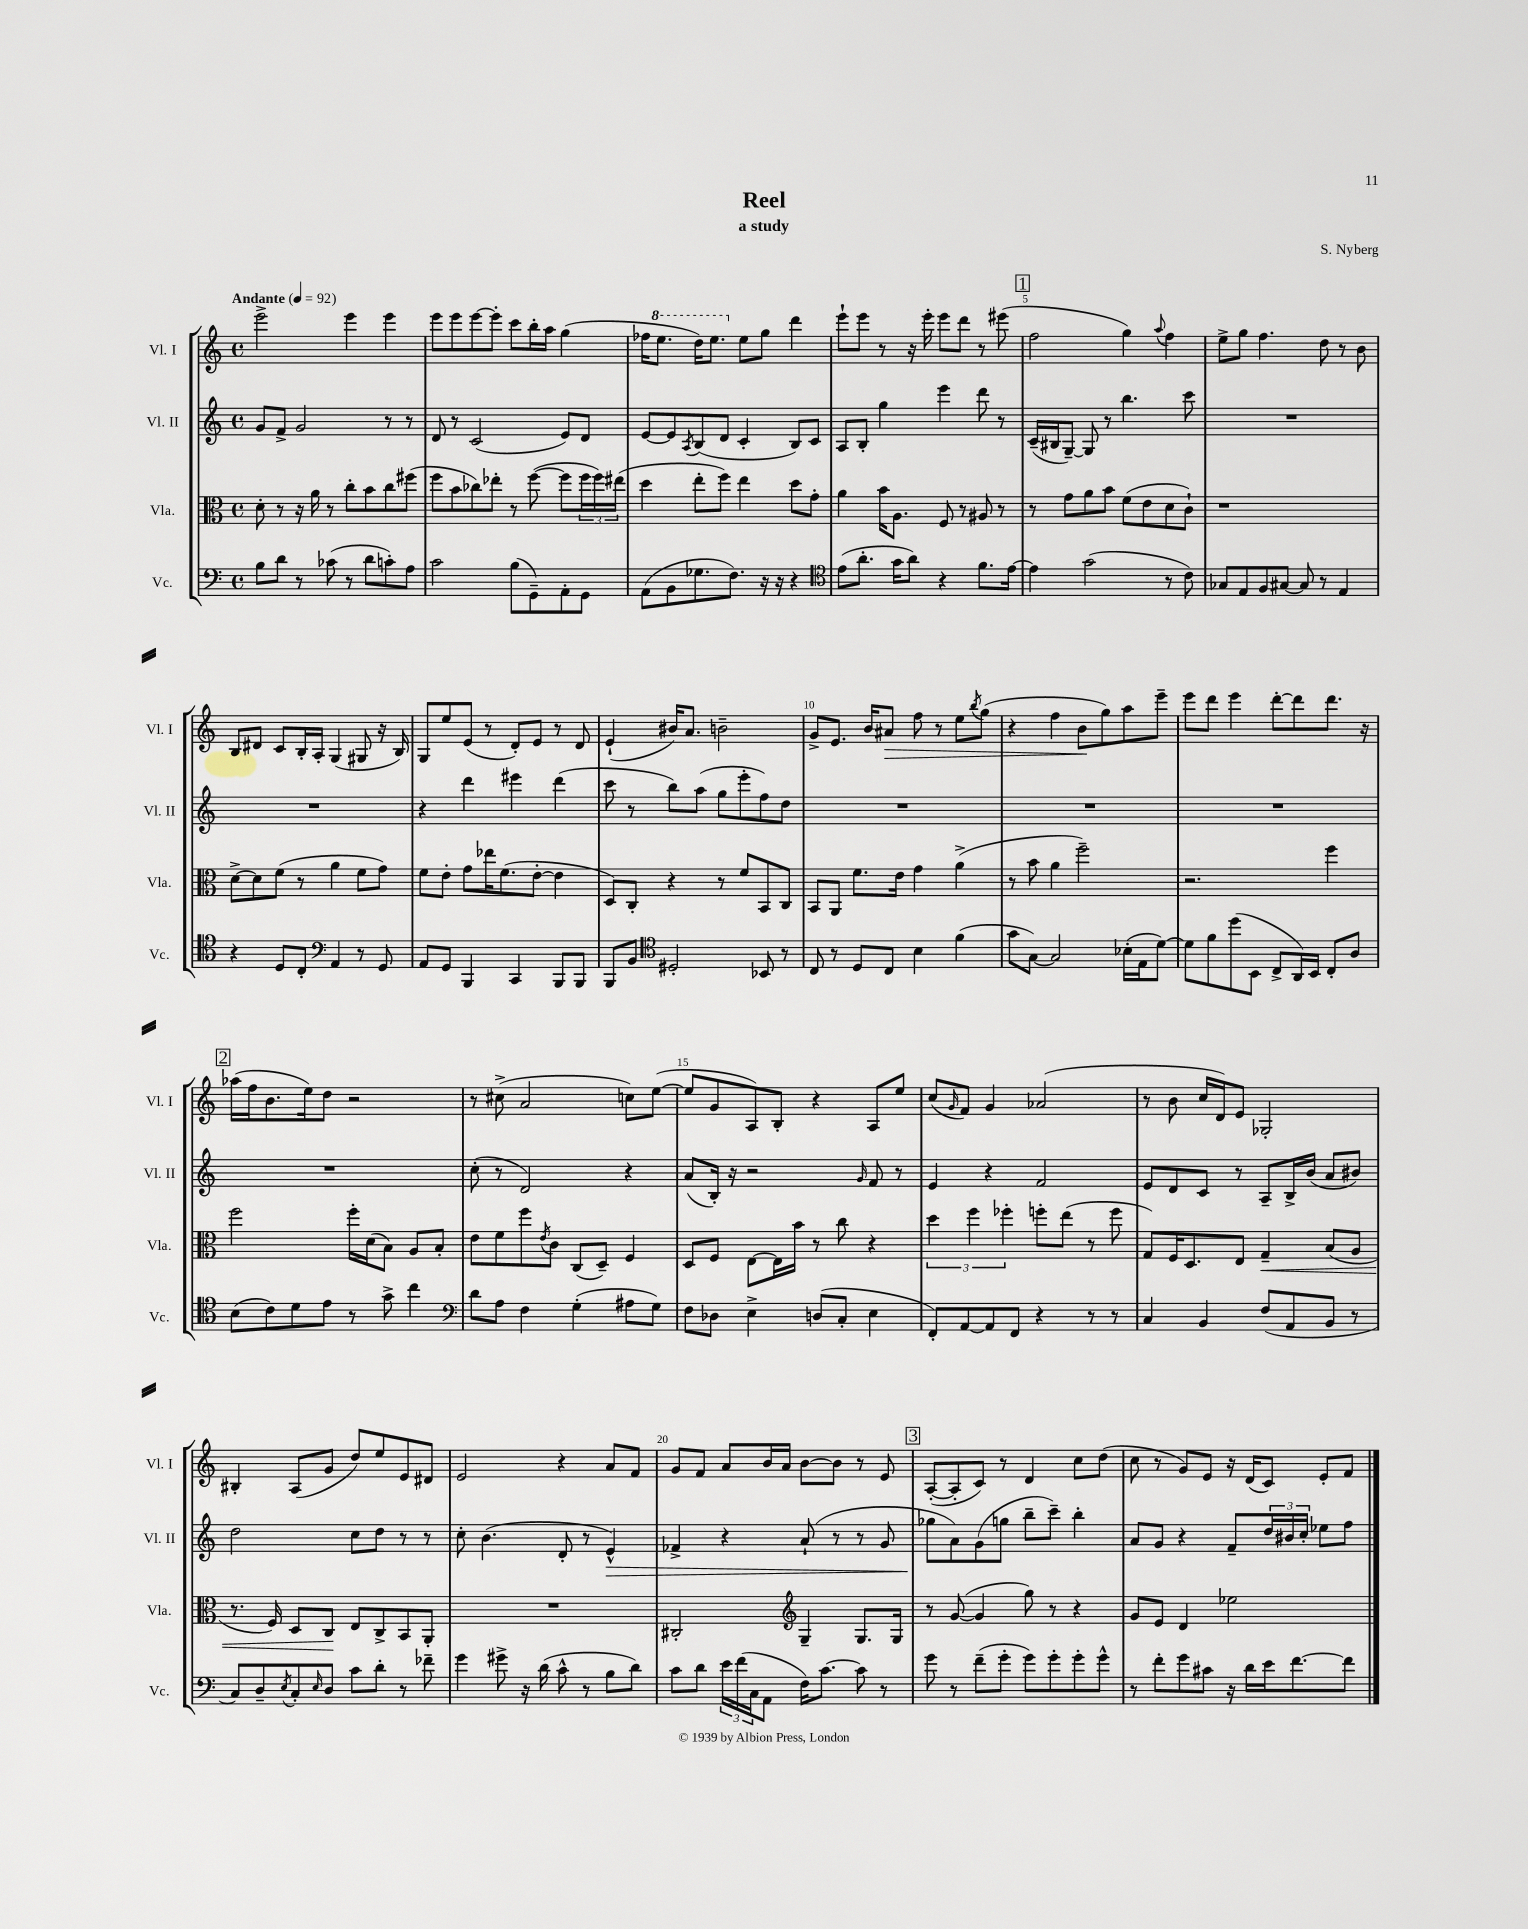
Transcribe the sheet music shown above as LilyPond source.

\header { title = "Reel" composer = "S. Nyberg" subtitle = "a study" }
<<
\new StaffGroup <<
\new Staff = "s0" \with { instrumentName = "Vl. I" shortInstrumentName = "Vl. I" } {
    \clef treble \key c \major \defaultTimeSignature \time 4/4 \tempo "Andante" 4 = 92
    e'''2-> e'''4 e'''4 |
    e'''8 e'''8 e'''8~ e'''8-. c'''8 b''16-. a''16 g''4( |
    fes''16 \ottava #1 e'''8. d'''16) e'''8. \ottava #0 e''8 g''8 d'''4 |
    e'''8-! e'''8 r8 r16 e'''16-. e'''8 d'''8 r8 eis'''8( |
    \mark \markup { \box "1" } f''2 g''4) \appoggiatura { a''8 } f''4 |
    e''8-> g''8 f''4. d''8 r8 b'8 |
    b8 dis'8 c'8 b16-. a16-. g4( gis8 r16 b16) |
    g8 e''8 e'8( r8 d'8-.) e'8 r8 d'8 |
    e'4-!( bis'16) a'8. b'2-- |
    g'8-> e'8. b'16 ais'8\> f''8 r8 e''8 \acciaccatura { b''8 } g''8( |
    r4 f''4 b'8\! g''8) a''8 e'''8-- |
    e'''8 d'''8 e'''4 d'''8~-. d'''8 d'''8. r16 |
    \mark \markup { \box "2" } aes''16( f''16 b'8. e''16) d''8 r2 |
    r8 cis''8->( a'2 c''8) e''8~( |
    e''8 g'8 a8) b8-. r4 a8 e''8 |
    c''8( \grace { g'16 } f'8) g'4 aes'2( |
    r8 b'8 c''16 d'16) e'8 ges2-. |
    bis4-. a8( g'8 d''8) e''8 e'8 dis'8 |
    e'2 r4 a'8 f'8 |
    g'8 f'8 a'8 b'16 a'16 b'8~ b'8 r8 e'8 |
    \mark \markup { \box "3" } a8~-.( a8-. c'8) r8 d'4 c''8 d''8( |
    c''8 r8 g'8) e'8 r16 d'16( c'8) e'8-. f'8 \bar "|." |
}
\new Staff = "s1" \with { instrumentName = "Vl. II" shortInstrumentName = "Vl. II" } {
    \clef treble \key c \major \defaultTimeSignature \time 4/4
    g'8 f'8-> g'2 r8 r8 |
    d'8 r8 c'2( e'8) d'8 |
    e'8~ e'8 \acciaccatura { a8 } b8( d'8 c'4-. b8) c'8 |
    a8 b8-. g''4 e'''4 d'''8 r8 |
    \mark \markup { \box "1" } c'16--( bis16 g8~--) g8 r8 b''4. c'''8 |
    R1 |
    R1 |
    r4 d'''4 eis'''4 d'''4( |
    c'''8 r8 b''8) a''8( g''8 e'''8-. f''8) d''8 |
    R1 |
    R1 |
    R1 |
    \mark \markup { \box "2" } R1 |
    c''8-.( r8 d'2) r4 |
    a'8( b16-.) r16 r2 \grace { g'16 } f'8 r8 |
    e'4 r4 f'2 |
    e'8 d'8 c'8 r8 a8-- b16-> b'16( a'8 bis'8) |
    d''2 c''8 d''8 r8 r8 |
    c''8-. b'4.( d'8-. r8 e'4-^\>) |
    fes'4-> r4 a'8-!( r8 r8 g'8 |
    \mark \markup { \box "3" } ges''8\! a'8) g'8( g''8 b''8-- c'''8--) b''4-. |
    a'8 g'8 r4 f'8-- \tuplet 3/2 { d''16 bis'16 c''16-. } ees''8 f''8 \bar "|." |
}
\new Staff = "s2" \with { instrumentName = "Vla." shortInstrumentName = "Vla." } {
    \clef alto \key c \major \defaultTimeSignature \time 4/4
    d'8-. r8 r16 a'16 r8 c''8-. b'8 c''8 fis''8( |
    f''8 b'8 ces''8) ees''8-. r8 f''8~( f''8 \tuplet 3/2 { f''16 f''16) eis''16( } |
    d''4 e''8-. f''8) e''4 d''8 g'8-. |
    a'4 b'16 a8. f8 r8 ais8 r8 |
    \mark \markup { \box "1" } r8 g'8 a'8 b'8 f'8( e'8 d'8 c'8-!) |
    r1 |
    d'8~-> d'8 f'8( r8 a'4 f'8 g'8) |
    f'8 e'8-. g'8 ees''16 f'8.( e'8~-. e'4 |
    d8) c8-. r4 r8 f'8 b,8 c8 |
    b,8 a,8 f'8. e'16 g'4 a'4->( |
    r8 b'8 a'4 f''2--) |
    r2. f''4 |
    \mark \markup { \box "2" } f''2 f''16-. d'16( b8) a8 b8-. |
    e'8 f'8 f''8 \acciaccatura { e'8 } c'8 c8( d8--) f4 |
    d8 f8 e8~ e16 b'16 r8 c''8 r4 |
    \tuplet 3/2 { d''4 f''4 fes''4-. } f''8-. e''8( r8 f''8 |
    g8) f16 d8. e8 g4--\< b8( a8 |
    r8. f16) d8 c8\! e8 c8-> b,8 a,8-. |
    R1 |
    cis2-. \clef treble g4-- g8. g16 |
    \mark \markup { \box "3" } r8 g'8~( g'4 g''8) r8 r4 |
    g'8 e'8 d'4 ees''2 \bar "|." |
}
\new Staff = "s3" \with { instrumentName = "Vc." shortInstrumentName = "Vc." } {
    \clef bass \key c \major \defaultTimeSignature \time 4/4
    b8 d'8 r8 ces'8( r8 d'8 c'8-.) a8 |
    c'2 b8( g,8--) a,8-. g,8 |
    a,8( b,8 ges8. f8.) r16 r16 r4 |
    \clef tenor e'8( a'8.-. g'16 a'8) r4 f'8. e'16~ |
    \mark \markup { \box "1" } e'4 g'2( r8 c'8) |
    ges8 e8 f8 gis8~ gis8 r8 e4 |
    r4 d8 c8-. \clef bass a,4 r8 g,8 |
    a,8 g,8 b,,4 c,4 b,,8 b,,8 |
    b,,8 b,8 \clef tenor dis2-. bes,8 r8 |
    c8 r8 d8 c8 b4 f'4( |
    g'8 g8~) g2 bes16-.( e16 d'8~) |
    d'8 f'8 d''8( b,8 c8-> a,16) b,16 c8-. a8 |
    \mark \markup { \box "2" } b8( c'8) d'8 e'8 r8 g'8-> c''4 |
    \clef bass d'8 a8 f4 g4-.( ais8 g8) |
    f8 des8 e4-> d8( c8-. e4 |
    f,8-.) a,8~ a,8 f,8 r4 r8 r8 |
    c4 b,4 f8( a,8 b,8 r8 |
    c8) d8-- \acciaccatura { e8 } c8-. \grace { e16 } d8 c'8 d'8-. r8 fes'8-- |
    g'4 gis'8-> r16 d'16( c'8-^ r8 b8 d'8) |
    c'8 d'8 \tuplet 3/2 { e'16 f'16( c16 } a,8 f16) c'8.~ c'8 r8 |
    \mark \markup { \box "3" } g'8 r8 f'8--( g'8-. g'8) g'8-. g'8-. g'8-^ |
    r8 f'8-. g'8 cis'8 r16 d'16 e'16 f'8.~ f'8 \bar "|." |
}
>>
>>
\layout { \context { \Score \override BarNumber.break-visibility = ##(#f #t #t) barNumberVisibility = #(every-nth-bar-number-visible 5) } }
